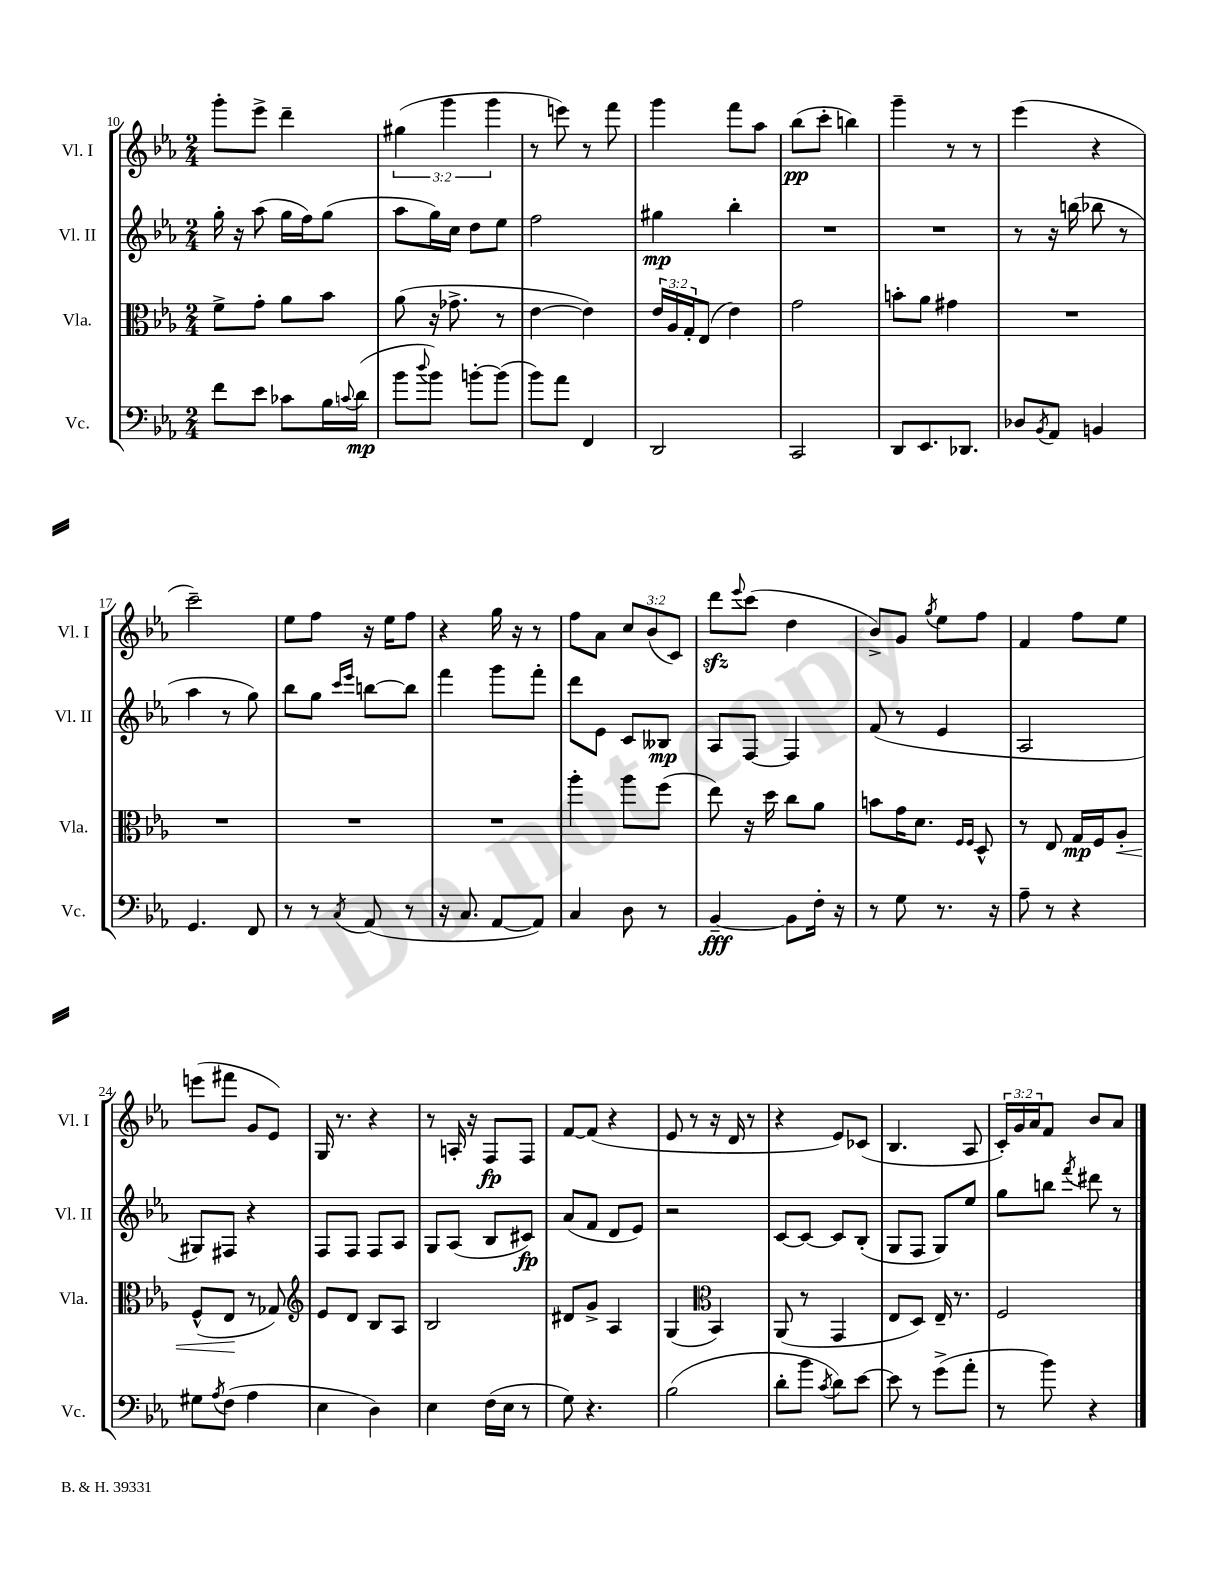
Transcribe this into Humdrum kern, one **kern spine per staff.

**kern	**dynam	**kern	**dynam	**kern	**dynam	**kern	**dynam
*part4	*part4	*part3	*part3	*part2	*part2	*part1	*part1
*staff4	*staff4	*staff3	*staff3	*staff2	*staff2	*staff1	*staff1
*I"Vc.	*	*I"Vla.	*	*I"Vl. II	*	*I"Vl. I	*
*I'Vc.	*	*I'Vla.	*	*I'Vl. II	*	*I'Vl. I	*
*clefF4	*	*clefC3	*	*clefG2	*	*clefG2	*
*k[b-e-a-]	*	*k[b-e-a-]	*	*k[b-e-a-]	*	*k[b-e-a-]	*
*M2/4	*	*M2/4	*	*M2/4	*	*M2/4	*
=10	=10	=10	=10	=10	=10	=10	=10
8f\L	.	8f^\L	.	16gg'\	.	8ggg'\L	.
.	.	.	.	16r	.	.	.
8e-\J	.	8g'\J	.	(8aa-\	.	8eee-^\J	.
8c-X\L	.	8a-\L	.	16gg\LL	.	4ddd~\	.
.	.	.	.	16ff\J)	.	.	.
16B-\L	.	8b-\J	.	(8gg\J	.	.	.
8qqcn/	.	.	.	.	.	.	.
(16d\JJ	mp	.	.	.	.	.	.
=11	=11	=11	=11	=11	=11	=11	=11
8b-\L	.	(8a-\	.	8aa-\L	.	(6gg#X\	.
8qqdd/	.	.	.	.	.	.	.
8b-\J)	.	16r	.	16gg\L)	.	.	.
.	.	.	.	.	.	6ggg\	.
.	.	8.g-X^\	.	16cc\JJ	.	.	.
[8bn'\L	.	.	.	8dd\L	.	.	.
.	.	.	.	.	.	6ggg\	.
(8b\J]	.	8r	.	8ee-\J	.	.	.
=12	=12	=12	=12	=12	=12	=12	=12
8b-\L)	.	[4e-\	.	2ff\	.	8r	.
8a-\J	.	.	.	.	.	8eeen\)	.
4FF/	.	4e-\])	.	.	.	8r	.
.	.	.	.	.	.	8fff\	.
=13	=13	=13	=13	=13	=13	=13	=13
2DD/	.	24e-/LL	.	4gg#X\	mp	4ggg\	.
.	.	24A-/	.	.	.	.	.
.	.	24G'/J	.	.	.	.	.
.	.	(8E-/J	.	.	.	.	.
.	.	4e-\)	.	4bb-'\	.	8fff\L	.
.	.	.	.	.	.	8aa-\J	.
=14	=14	=14	=14	=14	=14	=14	=14
2CC/	.	2g\	.	2r	.	(8bb-\L	pp
.	.	.	.	.	.	8ccc'\J	.
.	.	.	.	.	.	4bbn\)	.
=15	=15	=15	=15	=15	=15	=15	=15
8DD/L	.	8bn'\L	.	2r	.	4ggg~\	.
8.EE-/	.	8a-\J	.	.	.	.	.
.	.	4g#X\	.	.	.	8r	.
8.DD-X/J	.	.	.	.	.	.	.
.	.	.	.	.	.	8r	.
=16	=16	=16	=16	=16	=16	=16	=16
8D-X/L	.	2r	.	8r	.	(4eee-\	.
8qBB-/	.	.	.	.	.	.	.
8AA-/J	.	.	.	16r	.	.	.
.	.	.	.	(16bbn\	.	.	.
4BBn/	.	.	.	8bb-X\	.	4r	.
.	.	.	.	8r	.	.	.
!!LO:LB:g=z
=17	=17	=17	=17	=17	=17	=17	=17
4.GG/	.	2r	.	4aa-\	.	2ccc~\)	.
.	.	.	.	8r	.	.	.
8FF/	.	.	.	8gg\)	.	.	.
=18	=18	=18	=18	=18	=18	=18	=18
8r	.	2r	.	8bb-\L	.	8ee-\L	.
8r	.	.	.	8gg\J	.	8ff\J	.
.	.	.	.	16qqccc/LL	.	.	.
8qC/	.	.	.	16qqeee-/JJ	.	.	.
(8AA-/	.	.	.	[8bbn\L	.	16r	.
.	.	.	.	.	.	16ee-\KL	.
8r	.	.	.	8bb\J]	.	8ff\J	.
=19	=19	=19	=19	=19	=19	=19	=19
16r	.	2r	.	4fff\	.	4r	.
8.C/	.	.	.	.	.	.	.
[8AA-/L	.	.	.	8ggg\L	.	16gg\	.
.	.	.	.	.	.	16r	.
8AA-/J])	.	.	.	8fff'\J	.	8r	.
=20	=20	=20	=20	=20	=20	=20	=20
4C/	.	4aa-'\	.	8ddd\L	.	8ff\L	.
.	.	.	.	8e-\J	.	8a-\J	.
8D\	.	8aa-\L	.	8c/L	.	12cc/L	.
.	.	.	.	.	.	(12b-/	.
8r	.	(8ff\J	.	8B--X/J	mp	.	.
.	.	.	.	.	.	12c/J)	.
=21	=21	=21	=21	=21	=21	=21	=21
[4BB-~/	fff	8ee-\)	.	8A-/L	.	8dddzz\L	.
.	.	.	.	.	.	8qqeee-/	.
.	.	16r	.	[8F/J	.	(8ccc\J	.
.	.	16dd\	.	.	.	.	.
8BB-\L]	.	8cc\L	.	4F/]	.	4dd\	.
16F'\Jk	.	8a-\J	.	.	.	.	.
16r	.	.	.	.	.	.	.
=22	=22	=22	=22	=22	=22	=22	=22
8r	.	8bn\L	.	(8f/	.	8b-^/L)	.
8G\	.	16g\K	.	8r	.	8g/J	.
.	.	8.d\J	.	.	.	.	.
.	.	.	.	.	.	8qgg/	.
8.r	.	.	.	4e-/	.	8ee-\L	.
.	.	16qqF/LL	.	.	.	.	.
.	.	16qqF/JJ	.	.	.	.	.
.	.	8D^^/	.	.	.	8ff\J	.
16r	.	.	.	.	.	.	.
=23	=23	=23	=23	=23	=23	=23	=23
8A-~\	.	8r	.	2A-/	.	4f/	.
8r	.	8E-/	.	.	.	.	.
4r	.	16G/LL	mp	.	.	8ff\L	.
.	.	16F/J	.	.	.	.	.
!	!	!	!LO:HP:b	!	!	!	!
.	.	8A-'/J	<	.	.	8ee-\J	.
!!LO:LB:g=z
=24	=24	=24	=24	=24	=24	=24	=24
8G#X\L	.	(8F^^/L	.	8G#X/L)	.	(8eeen\L	.
8qA-/	.	.	.	.	.	.	.
(8F\J	.	8E-/J	.	8F#X/J	.	8fff#X\J	.
4A-\	.	8r	[	4r	.	8g/L	.
.	.	8G-X/)	.	.	.	8e-/J)	.
=25	=25	=25	=25	=25	=25	=25	=25
*	*	*clefG2	*	*	*	*	*
4E-\	.	8e-/L	.	8F/L	.	16G/	.
.	.	.	.	.	.	8.r	.
.	.	8d/J	.	8F/J	.	.	.
4D\)	.	8B-/L	.	8F/L	.	4r	.
.	.	8A-/J	.	8A-/J	.	.	.
=26	=26	=26	=26	=26	=26	=26	=26
4E-\	.	2B-/	.	8G/L	.	8r	.
.	.	.	.	(8A-/J	.	16An'/	.
.	.	.	.	.	.	16r	.
(16F\LL	.	.	.	8B-/L	.	8F/L	fp
16E-\JJ	.	.	.	.	.	.	.
8r	.	.	.	8c#X/J)	fp	8F/J	.
=27	=27	=27	=27	=27	=27	=27	=27
8G\)	.	8d#X/L	.	(8a-/L	.	[8f/L	.
4.r	.	8g^/J	.	8f/J	.	(8f/J]	.
.	.	4A-/	.	8d/L	.	4r	.
.	.	.	.	8e-/J)	.	.	.
=28	=28	=28	=28	=28	=28	=28	=28
(2B-\	.	(4G/	.	2r	.	8e-/	.
.	.	.	.	.	.	8r	.
*	*	*clefC3	*	*	*	*	*
.	.	4BB-/)	.	.	.	16r	.
.	.	.	.	.	.	16d/	.
.	.	.	.	.	.	8r	.
=29	=29	=29	=29	=29	=29	=29	=29
8d'\L	.	(8AA-/	.	[8c/L	.	4r	.
8b-\J	.	8r	.	8c/J_	.	.	.
8qc/	.	.	.	.	.	.	.
8d\L)	.	4GG/	.	8c/L]	.	8e-/L)	.
[8e-\J	.	.	.	(8B-'/J	.	(8c-X/J	.
=30	=30	=30	=30	=30	=30	=30	=30
8e-\]	.	8E-/L	.	8G/L	.	4.B-/	.
8r	.	8D/J)	.	8F/J	.	.	.
(8g^\L	.	16E-~/	.	8G/L)	.	.	.
.	.	8.r	.	.	.	.	.
8a-'\J	.	.	.	8ee-/J	.	8A-/	.
=31	=31	=31	=31	=31	=31	=31	=31
8r	.	2F/	.	8gg\L	.	24c'/LL)	.
.	.	.	.	.	.	24g/	.
.	.	.	.	.	.	24a-/J	.
8b-\)	.	.	.	8bbn\J	.	8f/J	.
.	.	.	.	8qfff/	.	.	.
4r	.	.	.	8ddd#X\	.	8b-/L	.
.	.	.	.	8r	.	8a-/J	.
==	==	==	==	==	==	==	==
*-	*-	*-	*-	*-	*-	*-	*-
